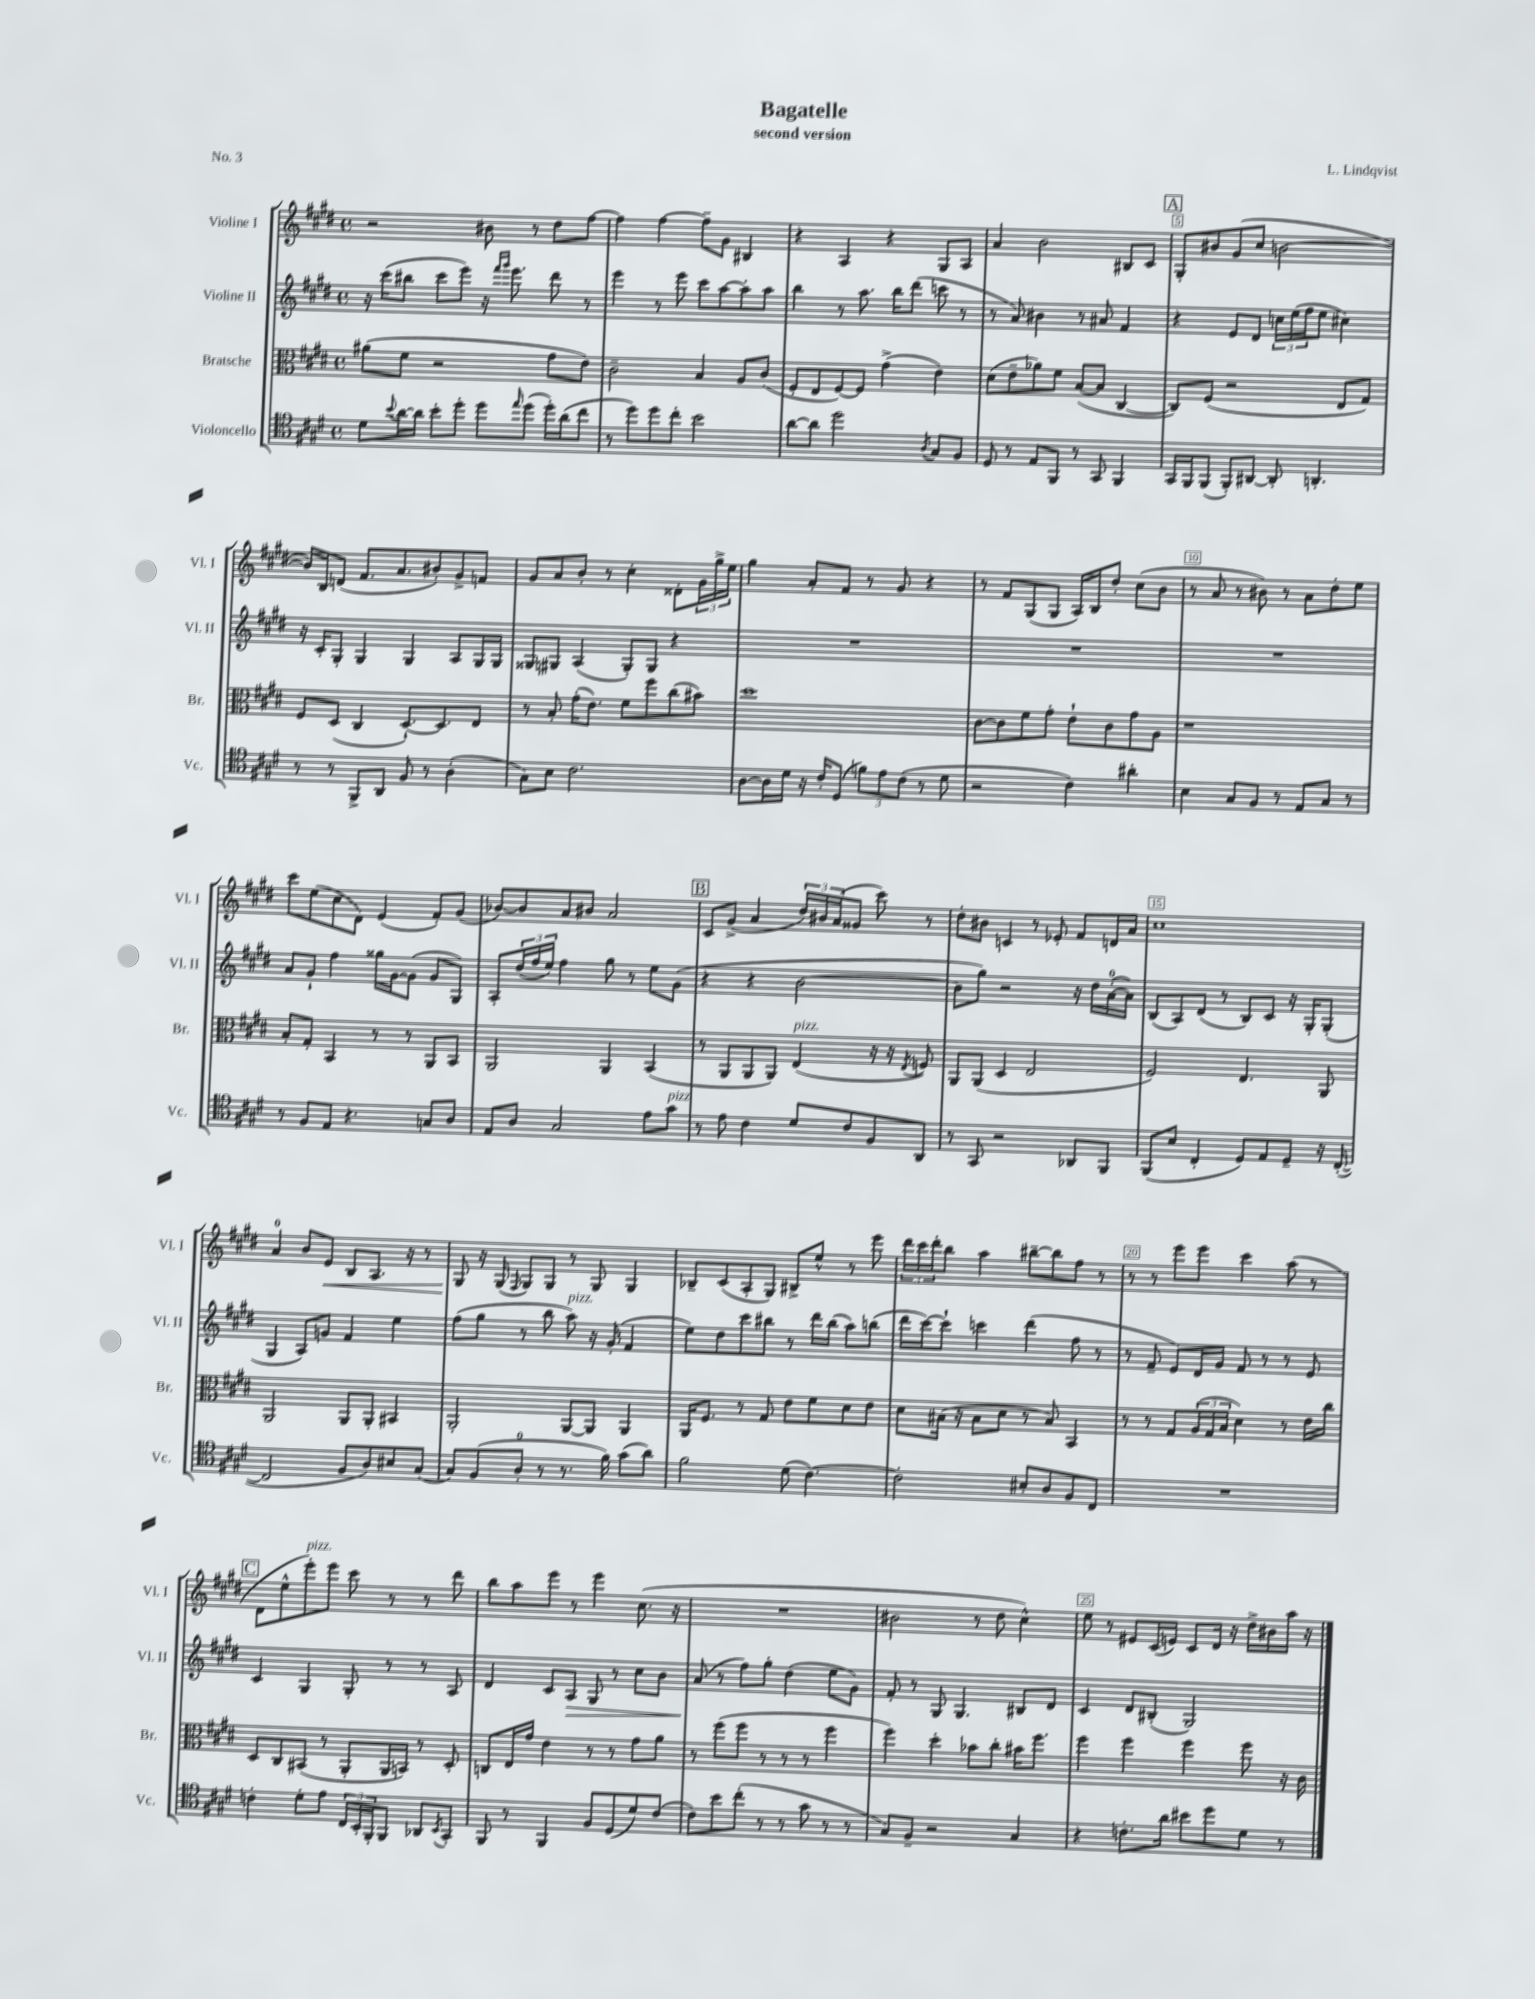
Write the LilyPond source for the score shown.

\header { title = "Bagatelle" composer = "L. Lindqvist" subtitle = "second version" piece = "No. 3" }
<<
\new StaffGroup <<
\new Staff = "s0" \with { instrumentName = "Violine I" shortInstrumentName = "Vl. I" } {
    \clef treble \key e \major \defaultTimeSignature \time 4/4
    r2 bis'8 r8 dis''8 fis''8~ |
    fis''4 fis''4~ fis''8-- gis'8 bis4 |
    r4 a4 r4 gis8 a8 |
    a'4 b'2 bis8 cis'8 |
    \mark \markup { \box "A" } gis8-. bis'8 gis'8( cis''8 b'2~ |
    b'16) b16 d'8( fis'8. a'8. bis'8-.) gis'8-> f'8 |
    gis'8 a'8 b'8-. r8 cis''4-. disis'8-. \tuplet 3/2 { gis'16 gis''16-> e''16 } |
    gis''4 a'8-. fis'8 r8 gis'8 r4 |
    r8 fis'8 gis8( gis8 a16) b16 dis''8-. cis''8( b'8 |
    r8 a'8 r8 bis'8) r8 a'8 dis''8-. e''8 |
    cis'''8 e''8( cis''8 dis'8) e'4( fis'8-.) gis'8( |
    bes'8~) bes'8 a'8 bis'8 a'2 |
    \mark \markup { \box "B" } cis'8 gis'8->( a'4 \tuplet 3/2 { dis''16) bis'16 a'16( } gisis'8 cis'''8) r8 |
    dis''8-. bis'8 c'4 r8 ees'8-. fis'8 d'16 a'16 |
    cis''1 |
    a'4-0 b'8 e'8\< b8 a8. r16 r8 |
    gis8\! r16 gis16( \grace { fis16 } gis8) gis8 r8 gis8 gis4 |
    bes8-- cis'8( a8-. gis8) bis8-> e''8-^ r8 e'''8 |
    \tuplet 3/2 { dis'''16 cis'''16 dis'''16-. } b''8 a''4 bis''8~-- bis''8 fis''8 r8 |
    r8 r8 e'''8 e'''8 cis'''4 a''8( r8 |
    \mark \markup { \box "C" } dis'8 e''8-^ e'''8-.^\markup { \italic "pizz." }) e'''8 cis'''8 r8 r8 dis'''8 |
    b''8 a''8 e'''8 r8 e'''4 cis''8.( r16 |
    R1 |
    bis'2 r8 dis''8 cis''4-^) |
    e''8 r8 eis'8 cis'16( e'16) cis'8 dis'16 r16 dis''16-> bis'16 a''16 r16 \bar "|." |
}
\new Staff = "s1" \with { instrumentName = "Violine II" shortInstrumentName = "Vl. II" } {
    \clef treble \key e \major \defaultTimeSignature \time 4/4
    r16 cis'''16( bis''8 cis'''8 e'''8) r16 \grace { fis'''16 gis'''16 } e'''8. dis'''8 r8 |
    e'''4 r8 e'''8 cis'''8 a''8~ a''8-. a''8 |
    b''4 r8 a''8. b''16 dis'''8( c'''8 r8 |
    r8 a'8) bis'4 r8 ais'8 fis'4 |
    \mark \markup { \box "A" } r4 e'8 dis'8 \tuplet 3/2 { c''16 e''16( fis''16 } e''8 cis''4) |
    r16 cis'16-. gis8-. gis4 gis4 a8 gis16 gis16 |
    gisis8 gis8 a4( gis8-.) gis8 r4 |
    R1 |
    R1 |
    R1 |
    a'8 gis'8-! fis''4 gisis''16 gis'16~ gis'8( gis'8 gis8) |
    a8-. \tuplet 3/2 { dis''16( fis''16 e''16) } fis''4 gis''8 r8 e''8 gis'8( |
    \mark \markup { \box "B" } r4 r4 b'2~ |
    b'8 gis''8) r2 r16 dis''16 a'16-0~-.( a'16) |
    b8( a8) dis'8( r8 b8) cis'8 r16 gis16-. gis8-.( |
    gis4 a8) g'8 fis'4 e''4 |
    fis''8( gis''8 r8 b''8 a''8^\markup { \italic "pizz." }) r16 gis'16-.( fis'4 |
    e''8) dis''8 cis'''8 bis''8 r8 dis'''16 bis''16( a''8) b''8( |
    dis'''16 cis'''16~) cis'''8-! c'''4 dis'''4( fis''8 r8 |
    r8 fis'8-- e'8) dis'16 gis'16 fis'8 r8 r8 e'8 |
    \mark \markup { \box "C" } cis'4 gis4 gis8-. r8 r8 a8 |
    dis'4 cis'8 a8\> gis8 r8 cis''8 b'8 |
    a'8\!( r8 fis''8) gis''8-. dis''4( e''8 gis'8) |
    fis'8-. r8 gis8 gis4. bis8 dis'8 |
    cis'4 dis'8 bis8-.( gis2) \bar "|." |
}
\new Staff = "s2" \with { instrumentName = "Bratsche" shortInstrumentName = "Br." } {
    \clef alto \key e \major \defaultTimeSignature \time 4/4
    ais'8( fis'8 r2 gis'8 e'8) |
    cis'2-- b4 a8 cis'8( |
    fis8-. e8 fis8~) fis8 gis'4->( e'4) |
    dis'8( e'8-- aes'8) fis'8 b8~( b8 cis4~ |
    \mark \markup { \box "A" } cis8) fis8( r2 e8 gis8) |
    fis8 dis8( cis4 dis8.~-!) dis8. e8 |
    r8 b8-. gis'16-.( e'8.) fis'8 fis''8 cis''8( bis'8) |
    dis''1 |
    cis'8~ cis'8 fis'8 gis'8-. e'8-! cis'8 gis'8 a8 |
    r1 |
    b8-. gis8-. b,4 r8 r8 a,8 b,8 |
    a,2 a,4 b,4( |
    \mark \markup { \box "B" } r8 a,8 a,8 a,8) e4^\markup { \italic "pizz." }( r16 r16 \acciaccatura { e8 } f8) |
    a,8 a,8( dis4 e2 |
    fis2) e4. a,8 |
    a,2 a,8 a,8-. bis,4 |
    a,2-. a,8~ a,8 a,4 |
    a,16 fis8. r8 gis8 e'8 fis'8 dis'8 e'8 |
    dis'8 bis16( r16 bis8 dis'8 r8 bis8) b,4 |
    r8 r8 gis8 \tuplet 3/2 { a16( gis16 b16 } dis'4) r8 e'16 cis''16 |
    \mark \markup { \box "C" } dis8 cis8 bis,8( r8 a,8-. a,16 b,16) r8 dis8-. |
    c8 e16 gis'16 e'4 r8 r8 gis'8 a'8 |
    r8 fis''8( fis''8 r8 r8 r8 fis''4 |
    fis''4) dis''4-. bes'8 cis''8-. bis'16 fis''8. |
    fis''4 fis''4 fis''4 fis''8 r16 cis'16 \bar "|." |
}
\new Staff = "s3" \with { instrumentName = "Violoncello" shortInstrumentName = "Vc." } {
    \clef tenor \key e \major \defaultTimeSignature \time 4/4
    dis'8 \appoggiatura { b'8 } a'16~ a'16 b'8-. dis''8-. dis''8 \grace { e''16 } dis''8( dis''16-.) a'16( cis''8 |
    r8 dis''8) dis''8 cis''8-. b'2 |
    a'8~ a'8 dis''2 \acciaccatura { a8 } gis8 fis8 |
    dis8 r8 e8 fis,8 r8 gis,8 fis,4 |
    \mark \markup { \box "A" } gis,16 fis,16 fis,8( fis,8-.) ais,8~ ais,8-. a,4.-. |
    r8 r8 fis,8-> a,8 fis8 r8 a4-.( |
    gis8) b8 cis'2. |
    a8~ a16 dis'16 r16 cis'16-. dis8( \tuplet 3/2 { f'8) e'8 cis'8( } r8 dis'8 |
    r2 cis'4) ais'4-. |
    b4 gis8 fis8 r8 e8 gis8 r8 |
    r8 fis8 e8 r4. g8 a8 |
    e8 a8 gis2 e'8 gis'8^\markup { \italic "pizz." } |
    \mark \markup { \box "B" } r8 e'8 cis'4 dis'8 cis'8 fis8 a,8 |
    r8 gis,8 r2 aes,8 fis,8 |
    fis,8( b8 cis4-. dis8) e8 dis8-- r16 cis16~-.( |
    cis2 fis8 a8) bis8 gis8( |
    gis8) fis8( a8-0-. r8 r8. fis'16) gis'8( a'8) |
    fis'2 dis'8( cis'4.~) |
    cis'2-. bis8-. a8 fis8 cis8 |
    R1 |
    \mark \markup { \box "C" } c'4-. dis'8-. e'8 \tuplet 3/2 { cis16 b,16-. fis,16-. } fis,8 aes,8 \acciaccatura { b,8 } gis,8-. |
    fis,8 r8 fis,4 fis8 dis8( dis'8) cis'8( |
    cis'8) b'8 cis''8-.( r8 r8 gis'8 r8 r8 |
    gis8) fis8-- r2 gis4 |
    r4 c'8.-. a'16 bis'8 dis''8 dis'8 r8 \bar "|." |
}
>>
>>
\layout { \context { \Score \override BarNumber.break-visibility = ##(#f #t #t) barNumberVisibility = #(every-nth-bar-number-visible 5) \override BarNumber.stencil = #(make-stencil-boxer 0.1 0.3 ly:text-interface::print) } }
